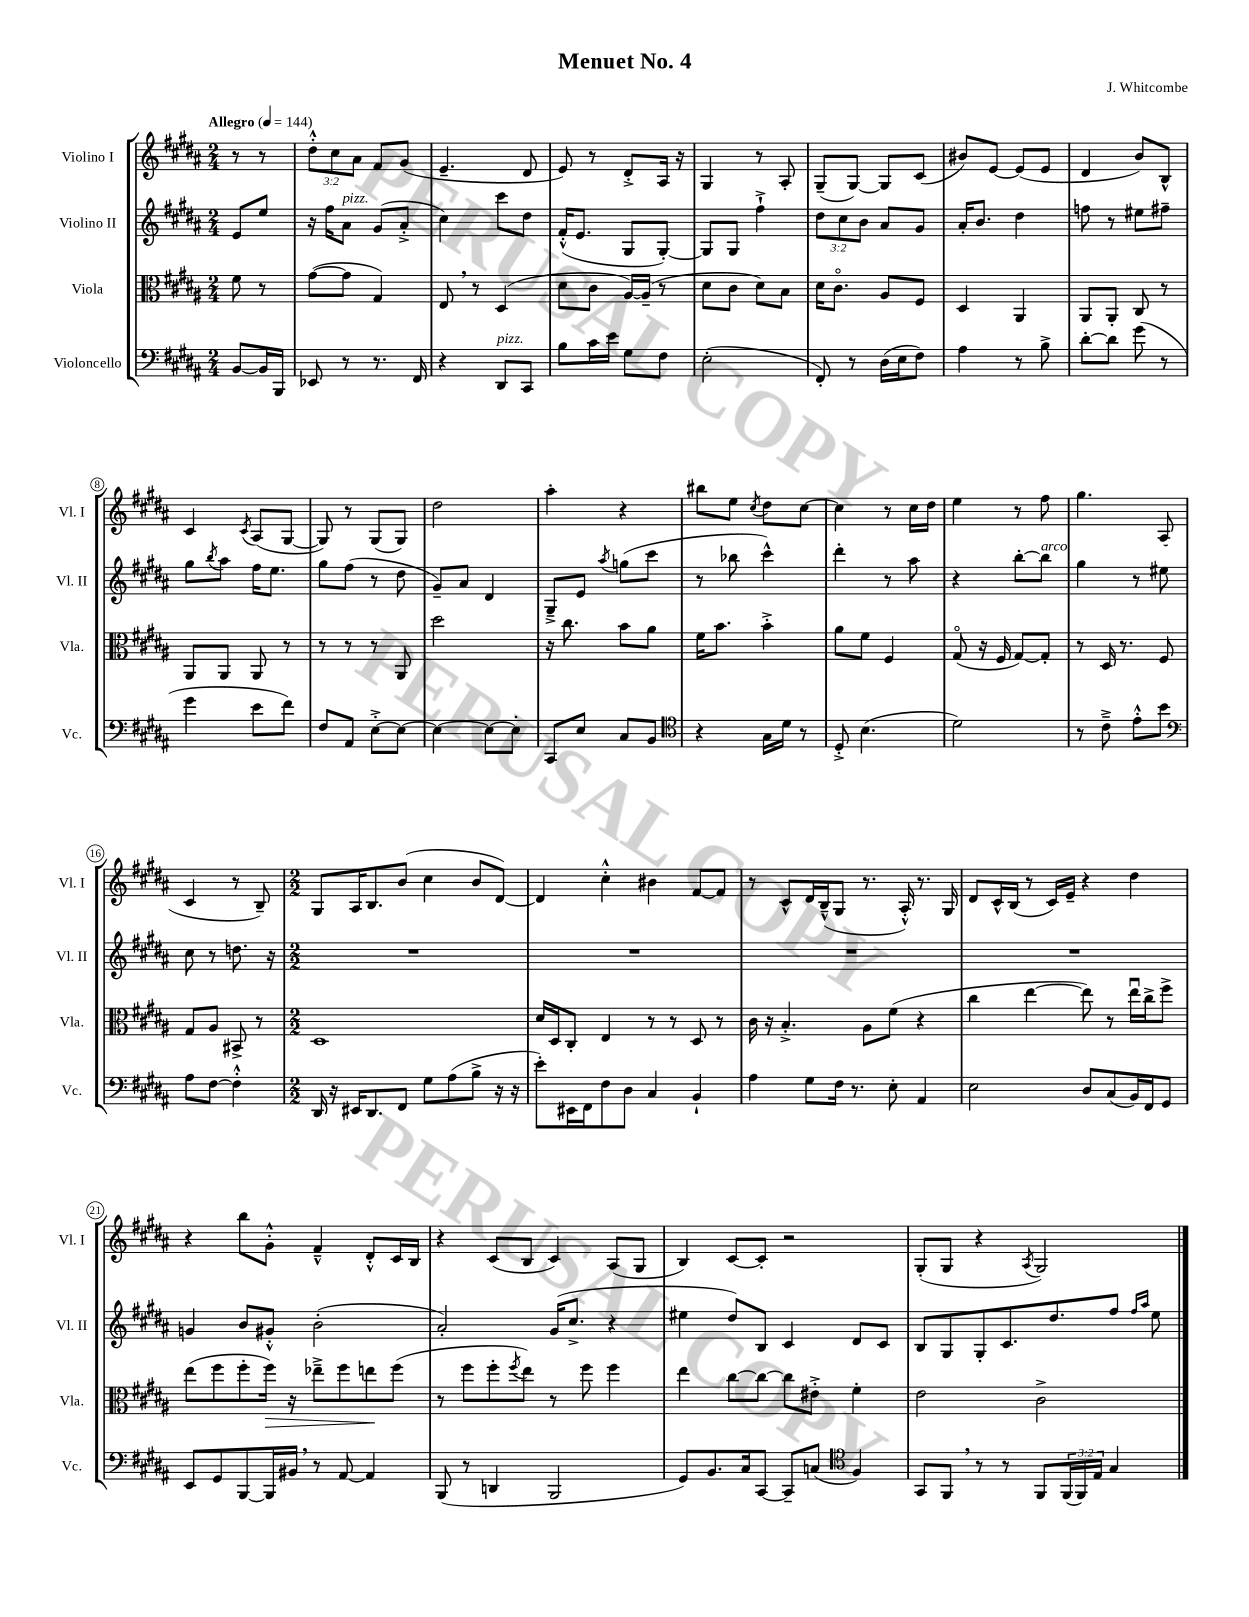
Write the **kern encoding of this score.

**kern	**kern	**dynam	**kern	**kern
*part4	*part3	*part3	*part2	*part1
*staff4	*staff3	*staff3	*staff2	*staff1
*I"Violoncello	*I"Viola	*	*I"Violino II	*I"Violino I
*I'Vc.	*I'Vla.	*	*I'Vl. II	*I'Vl. I
*clefF4	*clefC3	*	*clefG2	*clefG2
*k[f#c#g#d#a#]	*k[f#c#g#d#a#]	*	*k[f#c#g#d#a#]	*k[f#c#g#d#a#]
*M2/4	*M2/4	*	*M2/4	*M2/4
*MM144	*MM144	*	*MM144	*MM144
=	=	=	=	=
!	!	!	!	!LO:TX:a:B:t=Allegro
[8BB/L	8f#\	.	8e/L	8r
16BB/L]	8r	.	8ee/J	8r
16BBB/JJ	.	.	.	.
=1	=1	=1	=1	=1
8EE-X/	([8g#\L	.	16r	12dd#'^^\L
.	.	.	16ff#\KL	.
.	.	.	.	12cc#\
!	!	!	!LO:TX:a:i:t=pizz.	!
8r	8g#\J]	.	8a#\J	.
.	.	.	.	12a#\J
8.r	4G#/)	.	(8g#/L	8f#/L
.	.	.	8a#'^/J	(8g#/J
16FF#/	.	.	.	.
=2	=2	=2	=2	=2
4r	8E,/	.	4cc#\)	4.e~/
.	8r	.	.	.
!LO:TX:a:i:t=pizz.	!	!	!	!
8DD#/L	(4D#/	.	8ccc#\L	.
8CC#/J	.	.	8dd#\J	8d#/
=3	=3	=3	=3	=3
8B\L	8d#\L	.	(16f#'^^/KL	8e/)
.	.	.	8.e/J	.
16c#\L	8c#\J	.	.	8r
16e\JJ	.	.	.	.
8G#\L	[16A#/LL)	.	8G#/L	8d#'^/L
.	(16A#~/JJ]	.	.	.
8F#\J	8r	.	[8G#'/J)	16A#/Jk
.	.	.	.	16r
=4	=4	=4	=4	=4
(2E'\	8d#\L	.	8G#/L]	4G#/
.	8c#\J	.	8G#/J	.
.	8d#\L)	.	4ff#`^\	8r
.	8B\J	.	.	8A#'/
=5	=5	=5	=5	=5
8FF#'/)	16d#\KL	.	12dd#\L	(8G#~/L
.	8.c#\J	.	.	.
.	.	.	12cc#\	.
8r	.	.	.	[8G#/J)
.	.	.	12b\J	.
(16D#\LL	8A#/L	.	8a#/L	8G#/L]
16E\J	.	.	.	.
8F#\J)	8F#/J	.	8g#/J	(8c#/J
=6	=6	=6	=6	=6
4A#\	4D#/	.	16a#'/KL	8b#X/L)
.	.	.	8.b/J	.
.	.	.	.	[8e/J
8r	4AA#/	.	4dd#\	(8e/L]
8B^\	.	.	.	8e/J
=7	=7	=7	=7	=7
[8d#'\L	8AA#/L	.	8ffn\	4d#/
8d#\J]	8AA#'/J	.	8r	.
(8g#\	8C#/	.	8ee#X\L	8b/L)
8r	8r	.	8ff#X~\J	8B^^/J
!!LO:LB:g=z
=8	=8	=8	=8	=8
4g#\	8AA#/L	.	8gg#\L	4c#/
.	.	.	8qbb/	.
.	8AA#/J	.	8aa#\J	.
.	.	.	.	8qc#/
8e\L	8AA#/	.	16ff#\KL	(8A#/L
.	.	.	8.ee\J	.
8f#\J)	8r	.	.	[8G#/J
=9	=9	=9	=9	=9
8F#/L	8r	.	8gg#\L	8G#/])
8AA#/J	8r	.	(8ff#\J	8r
[8E'^\L	8r	.	8r	(8G#/L
8E\J_	8AA#/	.	8dd#\	8G#/J)
=10	=10	=10	=10	=10
4E\_	2dd#\	.	8g#~/L)	2dd#\
.	.	.	8a#/J	.
8E\L_	.	.	4d#/	.
8E'\J]	.	.	.	.
=11	=11	=11	=11	=11
8CC#/L	16r	.	8G#~^/L	4aa#'\
.	8.cc#\	.	.	.
8E/J	.	.	8e/J	.
.	.	.	8qaa#/	.
8C#/L	8b\L	.	(8ggn\L	4r
8BB/J	8a#\J	.	8ccc#\J	.
=12	=12	=12	=12	=12
*clefC4	*	*	*	*
4r	16f#\KL	.	8r	8bb#X\L
.	8.b\J	.	.	.
.	.	.	8bb-X\	8ee\J
.	.	.	.	8qcc#/
16G#\LL	4b'^\	.	4ccc#^^\)	8dd#\L
16d#\JJ	.	.	.	.
8r	.	.	.	[8cc#\J
=13	=13	=13	=13	=13
8D#'^/	8a#\L	.	4ddd#'\	4cc#\]
(4.B\	8f#\J	.	.	.
.	4F#/	.	8r	8r
.	.	.	8aa#\	16cc#\LL
.	.	.	.	16dd#\JJ
=14	=14	=14	=14	=14
2d#\)	(8G#/	.	4r	4ee\
.	16r	.	.	.
.	16F#/	.	.	.
.	[8G#/L)	.	[8bb'\L	8r
!	!	!	!LO:TX:a:i:t=arco	!
.	8G#'/J]	.	8bb\J]	8ff#\
=15	=15	=15	=15	=15
8r	8r	.	4gg#\	4.gg#\
8c#~^\	16D#/	.	.	.
.	8.r	.	.	.
8e'^^\L	.	.	8r	.
8b\J	8F#/	.	8ee#X\	(8A#/
!!LO:LB:g=z
=16	=16	=16	=16	=16
*clefF4	*	*	*	*
8A#\L	8G#/L	.	8cc#\	4c#/
[8F#\J	8A#/J	.	8r	.
4F#'^^\]	8BB#X^/	.	8.ddn\	8r
.	8r	.	.	8B~/)
.	.	.	16r	.
=17	=17	=17	=17	=17
*M2/2	*M2/2	*	*M2/2	*M2/2
16DD#/	1D#	.	1r	8G#/L
16r	.	.	.	.
16EE#X/KL	.	.	.	16A#/K
8.DD#/	.	.	.	8.B/
8FF#/J	.	.	.	(8b/J
8G#\L	.	.	.	4cc#\
(8A#\	.	.	.	.
8B^\J	.	.	.	8b/L
16r	.	.	.	[8d#/J)
16r	.	.	.	.
=18	=18	=18	=18	=18
8e'\L)	16d#/LL	.	1r	4d#/]
.	16D#/J	.	.	.
16EE#X\L	8C#'/J	.	.	.
16FF#\J	.	.	.	.
8F#\	4E/	.	.	4cc#'^^\
8D#\J	.	.	.	.
4C#/	8r	.	.	4b#X\
.	8r	.	.	.
4BB`/	8D#/	.	.	[8f#/L
.	8r	.	.	8f#/J]
=19	=19	=19	=19	=19
4A#\	16c#\	.	1r	8r
.	16r	.	.	.
.	4.B'^/	.	.	8c#^^/L
8G#\L	.	.	.	16d#/L
.	.	.	.	(16B~^^/J
16F#\Jk	.	.	.	8G#/J
8.r	.	.	.	.
.	8A#\L	.	.	8.r
8E'\	(8f#\J	.	.	.
.	.	.	.	16A#'^^/)
4AA#/	4r	.	.	8.r
.	.	.	.	16G#/
=20	=20	=20	=20	=20
2E\	4cc#\	.	1r	8d#/L
.	.	.	.	16c#^^/L
.	.	.	.	(16B/JJ
.	[4ee\	.	.	8r
.	.	.	.	16c#/LL)
.	.	.	.	16e~/JJ
8D#/L	8ee\])	.	.	4r
(8C#/	8r	.	.	.
16BB/L)	16eeu\LL	.	.	4dd#\
16FF#/J	16cc#^\J	.	.	.
8GG#/J	8ff#^\J	.	.	.
!!LO:LB:g=z
=21	=21	=21	=21	=21
8EE/L	(8ee\L	.	4gn/	4r
8GG#/	8ff#\	.	.	.
[8BBB/	8ff#'\	.	8b/L	8bb\L
!	!	!LO:HP:b	!	!
16BBB/L]	16ff#\Jk)	>	8g#X'^^/J	8g#'^^\J
16BB#X,/JJ	16r	.	.	.
8r	8ee-X~^\L	.	(2b'\	4f#~^^/
[8AA#/	8ff#\	.	.	.
4AA#/]	8een\	.	.	8d#'^^/L
.	(8ff#\J	]	.	16c#/L
.	.	.	.	16B/JJ
=22	=22	=22	=22	=22
(8BBB/	8r	.	2a#'/)	4r
8r	8ff#\L	.	.	.
4DDn/	8ff#'\	.	.	(8c#/L
.	8qff#/	.	.	.
.	8ee\J)	.	.	8B/J
2BBB/	8r	.	(16g#/KL	4c#/)
.	.	.	8.cc#^/J	.
.	8ff#\	.	.	.
.	4ff#\	.	4r	(8A#/L
.	.	.	.	8G#/J
=23	=23	=23	=23	=23
8GG#/L)	4ee\	.	4ee#X\	4B/)
8.BB/	.	.	.	.
.	[8cc#\L	.	8dd#/L)	[8c#/L
16C#/k	.	.	.	.
[8CC#/J	8cc#\J_	.	8B/J	8c#'/J]
8CC#~/L]	8cc#\L]	.	4c#/	2r
(8Cn/J	8e#X'^\J	.	.	.
*clefC4	*	*	*	*
4F#/)	4f#'\	.	8d#/L	.
.	.	.	8c#/J	.
=24	=24	=24	=24	=24
8GG#/L	2e\	.	8B/L	(8G#'/L
8FF#,/J	.	.	8G#/	8G#/J
8r	.	.	8G#'/	4r
8r	.	.	8.c#/	.
.	.	.	.	8qA#/
8FF#/L	2c#^\	.	.	2G#/)
.	.	.	8.dd#/	.
(24FF#/L	.	.	.	.
24FF#/)	.	.	.	.
24E/JJ	.	.	.	.
4G#/	.	.	8ff#/J	.
.	.	.	16qqff#/LL	.
.	.	.	16qqaa#/JJ	.
.	.	.	8ee\	.
==	==	==	==	==
*-	*-	*-	*-	*-
